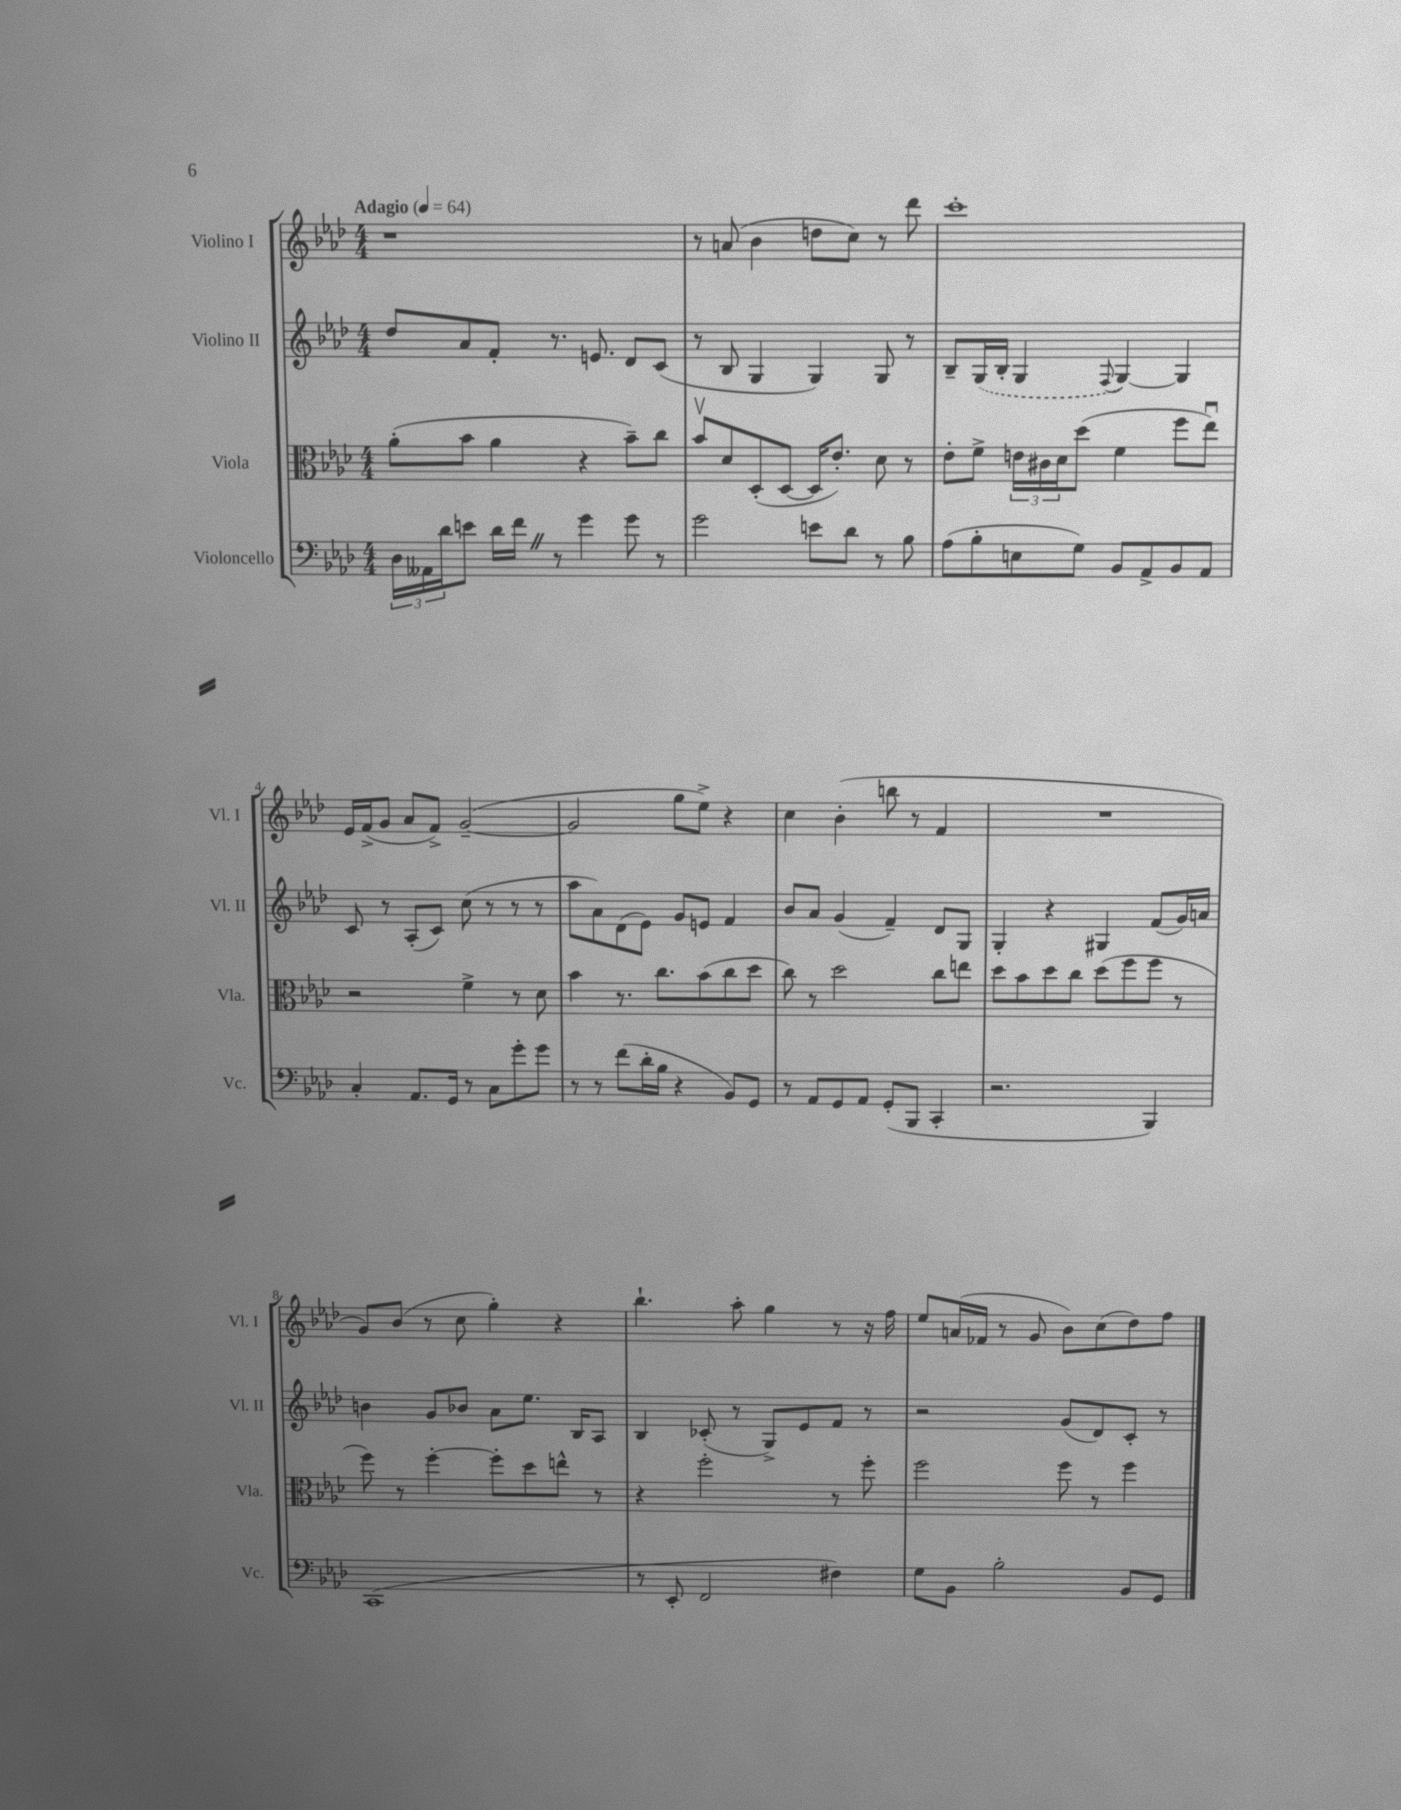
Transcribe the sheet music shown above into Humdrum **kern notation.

**kern	**kern	**kern	**kern
*staff4	*staff3	*staff2	*staff1
*clefF4	*clefC3	*clefG2	*clefG2
*k[b-e-a-d-]	*k[b-e-a-d-]	*k[b-e-a-d-]	*k[b-e-a-d-]
*M4/4	*M4/4	*M4/4	*M4/4
*MM64	*MM64	*MM64	*MM64
24D-	(8a-'	8dd-	1r
24AA--	.	.	.
24d-	.	.	.
8e	8b-	8a-	.
16d-	4a-	8f'	.
16f	.	.	.
8r	.	8.r	.
4g	4r	.	.
.	.	8.e	.
8g	8b-~)	8d-	.
8r	8cc	(8c	.
=	=	=	=
2g	8b-v	8r	8r
.	8d-	8B-	(8a
.	(8D-'	4G	4b-
.	[8D-	.	.
8e	16D-]	4G)	8dd
.	8.e-')	.	.
8d-	.	.	8cc)
8r	8d-	8G	8r
8B-	8r	8r	8ddd-
=	=	=	=
(8A-	8e-'	8B-~	1ccc'
8B-'	8f^	(16G	.
.	.	16B-'	.
8E	24e	4G	.
.	24c#	.	.
.	24d-	.	.
8G)	(8dd-	.	.
.	.	8qqF	.
8BB-	4f	[4G)	.
8AA-^	.	.	.
8BB-	8ff	4G]	.
8AA-	8ee-u)	.	.
=	=	=	=
4C'	2r	8c	16e-
.	.	.	(16f^
.	.	8r	8g
8.AA-	.	(8A-'	8a-
.	.	8c)	8f^)
16GG	.	.	.
8r	4f^	(8cc	([2g~
8C	.	8r	.
8g'	8r	8r	.
8g	8d-	8r	.
=	=	=	=
8r	4b-	8aa-	2g]
8r	.	8a-)	.
(8f	8.r	(8d-	.
16d-'	.	8e-)	.
16B-	8.cc	.	.
4r	.	8g	8gg
.	(8b-	8e	8ee-^)
8BB-)	8cc	4f	4r
8GG	8dd-	.	.
=	=	=	=
8r	8cc)	8b-	4cc
8AA-	8r	8a-	.
8GG	2dd-	(4g	(4b-'
8AA-	.	.	.
(8GG'	.	4f~)	8bb
8BBB-	.	.	8r
4CC'	8cc	8d-	4f
.	8ee	8G	.
=	=	=	=
2.r	8dd-	4G'	1r
.	8b-	.	.
.	8dd-	4r	.
.	8cc	.	.
.	(8dd-	4G#	.
.	8ff	.	.
4BBB-)	8ff	(8f	.
.	8r	16g)	.
.	.	16a	.
=	=	=	=
(1CC	8ff)	4b	8g)
.	8r	.	(8b-
.	[4ff'	8g	8r
.	.	8b-	8cc
.	8ff']	8a-	4gg')
.	8dd-	8.ee-	.
.	8ee^^	.	4r
.	.	16B-	.
.	8r	8A-	.
=	=	=	=
8r	4r	4B-	4.bb-`
8EE-'	.	.	.
2FF	2ff'	(8c-'	.
.	.	8r	8aa-'
.	.	8G^)	4gg
.	.	8e-	.
4F#)	8r	8f	8r
.	8ff'	8r	16r
.	.	.	16ff
=	=	=	=
8G	2ff	2r	8ee-
8BB-	.	.	(16a
.	.	.	16f-
2B-'	.	.	8r
.	.	.	8g
.	8ff	(8g	8b-)
.	8r	8d-)	(8cc
8BB-	4ff	8c'	8dd-)
8GG	.	8r	8ff
==	==	==	==
*-	*-	*-	*-
